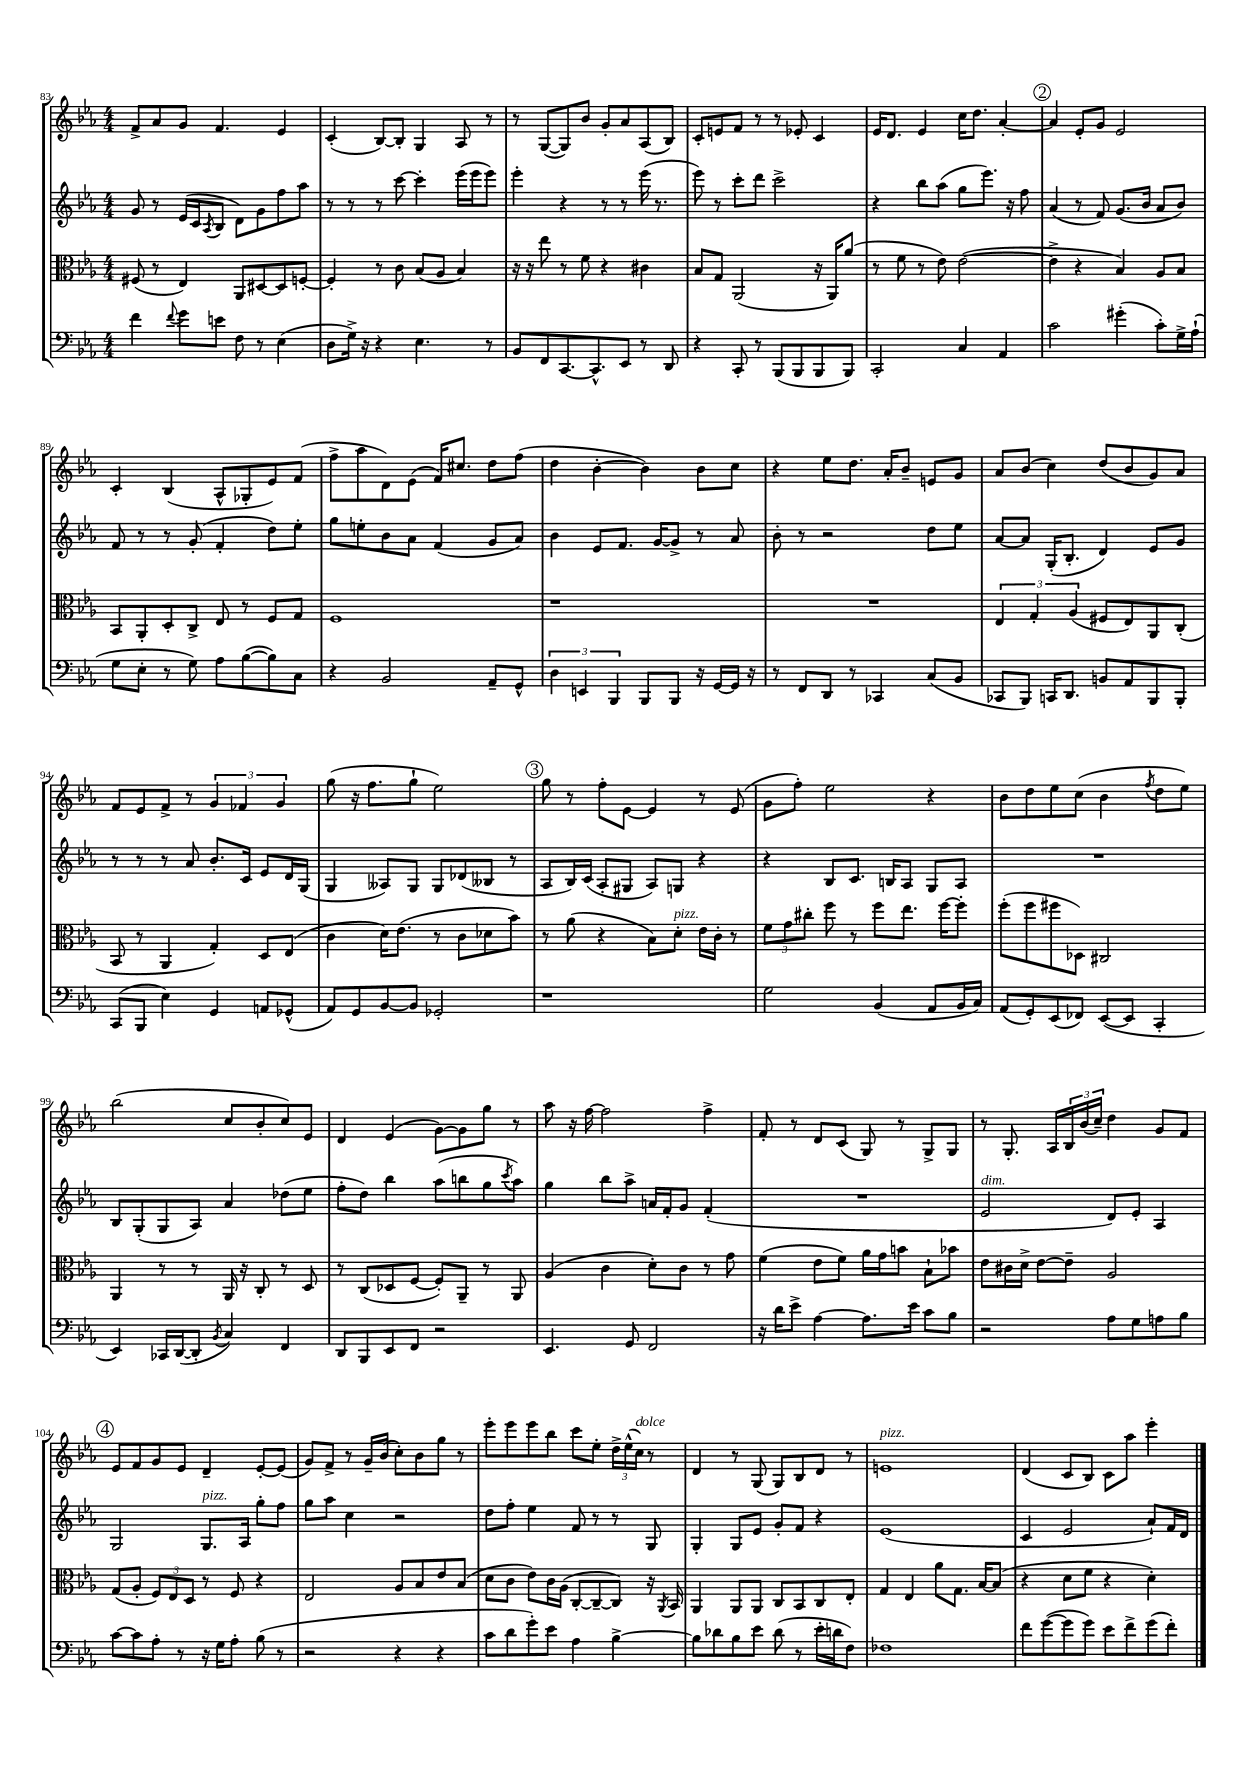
<<
\new StaffGroup <<
\new Staff = "s0" {
    \clef treble \key ees \major \numericTimeSignature \time 4/4
    f'8-> aes'8 g'8 f'4. ees'4 |
    c'4-.( bes8~) bes8-. g4 aes8 r8 |
    r8 g8~( g8) bes'8 g'8-. aes'8 aes8( bes8) |
    c'8-. e'8 f'8 r8 r8 ees'8-. c'4 |
    ees'16 d'8. ees'4 c''16 d''8. aes'4~-. |
    \mark \markup { \circle "2" } aes'4 ees'8-. g'8 ees'2 |
    c'4-. bes4( aes8-^ ges8-. ees'8) f'8( |
    f''8-> aes''8 d'8) ees'8( f'16) cis''8. d''8 f''8( |
    d''4 bes'4~-. bes'4) bes'8 c''8 |
    r4 ees''8 d''8. aes'16-. bes'8-- e'8 g'8 |
    aes'8 bes'8( c''4) d''8( bes'8 g'8) aes'8 |
    f'8 ees'8 f'8-> r8 \tuplet 3/2 { g'4 fes'4 g'4 } |
    g''8( r16 f''8. g''8-! ees''2) |
    \mark \markup { \circle "3" } g''8 r8 f''8-. ees'8~ ees'4 r8 ees'8( |
    g'8 f''8-.) ees''2 r4 |
    bes'8 d''8 ees''8 c''8( bes'4 \acciaccatura { f''8 } d''8 ees''8) |
    bes''2( c''8 bes'8-. c''8) ees'8 |
    d'4 ees'4( g'8~) g'8 g''8 r8 |
    aes''8 r16 f''16~ f''2 f''4-> |
    f'8-. r8 d'8 c'8( g8) r8 g8-> g8 |
    r8 g8.-. aes16 \tuplet 3/2 { bes16 bes'16( c''16--) } d''4 g'8 f'8 |
    \mark \markup { \circle "4" } ees'8 f'8 g'8 ees'8 d'4-- ees'8~-. ees'8( |
    g'8) f'8-> r8 g'16-- bes'16( c''8-.) bes'8 g''8 r8 |
    ees'''8-. ees'''8 ees'''8 bes''8 c'''8 ees''8-. \tuplet 3/2 { d''16-> ees''16-^( c''16^\markup { \italic "dolce" }) } r8 |
    d'4 r8 g8( g8) bes8 d'8 r8 |
    e'1^\markup { \italic "pizz." } |
    d'4( c'8 bes8) c'8 aes''8 ees'''4-. \bar "|." |
}
\new Staff = "s1" {
    \clef treble \key ees \major \numericTimeSignature \time 4/4
    g'8 r8 ees'16( c'16 \acciaccatura { aes8 } bes8 d'8) g'8 f''8 aes''8 |
    r8 r8 r8 c'''8~ c'''4-. ees'''16( ees'''16 ees'''8) |
    ees'''4-. r4 r8 r8 ees'''16( r8. |
    ees'''8) r8 c'''8-. d'''8 c'''2-> |
    r4 bes''8 aes''8( g''8 ees'''8.) r16 f''8 |
    \mark \markup { \circle "2" } aes'4( r8 f'8) g'8.( bes'16 aes'8 bes'8) |
    f'8 r8 r8 g'8-.( f'4-. d''8) ees''8-. |
    g''8 e''8-. bes'8 aes'8 f'4( g'8 aes'8) |
    bes'4 ees'8 f'8. g'16~ g'8-> r8 aes'8 |
    bes'8-. r8 r2 d''8 ees''8 |
    aes'8~ aes'8 g16-.( bes8.-. d'4) ees'8 g'8 |
    r8 r8 r8 aes'8 bes'8.-. c'16 ees'8 d'16 g16( |
    g4 aeses8) g8 g8 des'8( beses8 r8 |
    \mark \markup { \circle "3" } aes8 bes16) c'16( aes8-. gis8 aes8) g8 r4 |
    r4 bes8 c'8. b16 aes8 g8 aes8 |
    R1 |
    bes8 g8-.( g8 aes8) aes'4 des''8( ees''8 |
    f''8-. d''8) bes''4 aes''8( b''8 g''8 \acciaccatura { c'''8 } aes''8) |
    g''4 bes''8 aes''8-> a'16 f'16-. g'8 f'4-.( |
    R1 |
    ees'2^\markup { \italic "dim." } d'8) ees'8-. aes4 |
    \mark \markup { \circle "4" } g2 g8.^\markup { \italic "pizz." } aes16 g''8-. f''8 |
    g''8 aes''8 c''4 r2 |
    d''8 f''8-. ees''4 f'8 r8 r8 g8 |
    g4-. g8 ees'8 g'8-. f'8 r4 |
    ees'1( |
    c'4 ees'2 aes'8-!) f'16 d'16 \bar "|." |
}
\new Staff = "s2" {
    \clef alto \key ees \major \numericTimeSignature \time 4/4
    fis8( r8 ees4) aes,8 dis8~ dis8 f8~-. |
    f4-. r8 c'8 bes8( aes8 bes4) |
    r16 r16 ees''8 r8 f'8 r4 cis'4 |
    bes8 g8 aes,2( r16 aes,16) aes'8( |
    r8 f'8 r8 ees'8) ees'2~( |
    \mark \markup { \circle "2" } ees'4-> r4 bes4) aes8 bes8 |
    bes,8 aes,8-. d8-. c8-> ees8 r8 f8 g8 |
    f1 |
    r1 |
    R1 |
    \tuplet 3/2 { ees4 g4-. aes4( } fis8 ees8) aes,8 c8-.( |
    bes,8 r8 aes,4 g4-.) d8 ees8( |
    c'4 d'16) ees'8.( r8 c'8 des'8 bes'8) |
    \mark \markup { \circle "3" } r8 aes'8( r4 bes8) d'8-.^\markup { \italic "pizz." } ees'16 c'16-. r8 |
    \tuplet 3/2 { f'8 g'8 cis''8-. } f''8 r8 f''8 ees''8. f''16~ f''8-. |
    f''8-.( f''8 fis''8 des8) cis2 |
    aes,4 r8 r8 aes,16 r16 c8-. r8 d8 |
    r8 c8( des8 f8~ f8-.) aes,8-- r8 aes,8 |
    aes4( c'4 d'8-.) c'8 r8 g'8 |
    f'4( ees'8 f'8) aes'16 g'16 b'8 bes8-! bes'8 |
    ees'8 cis'16 d'16-> ees'8~ ees'8-- aes2 |
    \mark \markup { \circle "4" } g8( aes8-. \tuplet 3/2 { f8) ees8 d8 } r8 f8 r4 |
    ees2 aes8 bes8 ees'8 bes8( |
    d'8 c'8 ees'8) c'16 aes16( c8~-. c8~-- c8) r16 \acciaccatura { aes,8 } bes,16 |
    aes,4 aes,8 aes,8 c8 bes,8 c8 ees8-. |
    g4 ees4 aes'8 g8. bes16~ bes8( |
    r4 d'8 f'8 r4 d'4-.) \bar "|." |
}
\new Staff = "s3" {
    \clef bass \key ees \major \numericTimeSignature \time 4/4
    f'4 \appoggiatura { f'8 } g'8 e'8 f8 r8 ees4( |
    d8 g16->) r16 r4 ees4. r8 |
    bes,8 f,8 c,8.~ c,8.-^ ees,8 r8 d,8 |
    r4 c,8-. r8 bes,,8( bes,,8 bes,,8 bes,,8) |
    c,2-. c4 aes,4 |
    \mark \markup { \circle "2" } c'2 gis'4-.( c'8-.) g16-> aes16-!( |
    g8 ees8-. r8 g8) aes8 bes8~( bes8) c8 |
    r4 bes,2 aes,8-- g,8-^ |
    \tuplet 3/2 { d4 e,4 bes,,4 } bes,,8 bes,,8 r16 g,16~ g,16 r16 |
    r8 f,8 d,8 r8 ces,4 c8( bes,8 |
    ces,8 bes,,8) c,16 d,8. b,8 aes,8 bes,,8 bes,,8-. |
    c,8( bes,,8 ees4) g,4 a,8 ges,8-^( |
    aes,8) g,8 bes,8~ bes,8 ges,2-. |
    \mark \markup { \circle "3" } r1 |
    g2 bes,4( aes,8 bes,16 c16) |
    aes,8( g,8-.) ees,8( fes,8) ees,8~( ees,8 c,4-. |
    ees,4) ces,16 d,16~( d,8-. \acciaccatura { bes,8 } c4) f,4 |
    d,8 bes,,8 ees,8 f,8 r2 |
    ees,4. g,8 f,2 |
    r16 d'16 ees'8-> aes4~ aes8. ees'16 c'8 bes8 |
    r2 aes8 g8 a8 bes8 |
    \mark \markup { \circle "4" } c'8~ c'8 aes8-. r8 r16 g16 aes8-. bes8( r8 |
    r2 r4 r4 |
    c'8 d'8 g'8-.) ees'8 aes4 bes4~-> |
    bes8 des'8 bes8 ees'8 des'8( r8 ees'16-. d'16 f8) |
    fes1 |
    f'8 g'8~( g'8 g'8) ees'8 f'8-> g'8( f'8-.) \bar "|." |
}
>>
>>
\layout { \context { \Score currentBarNumber = #83 } }
